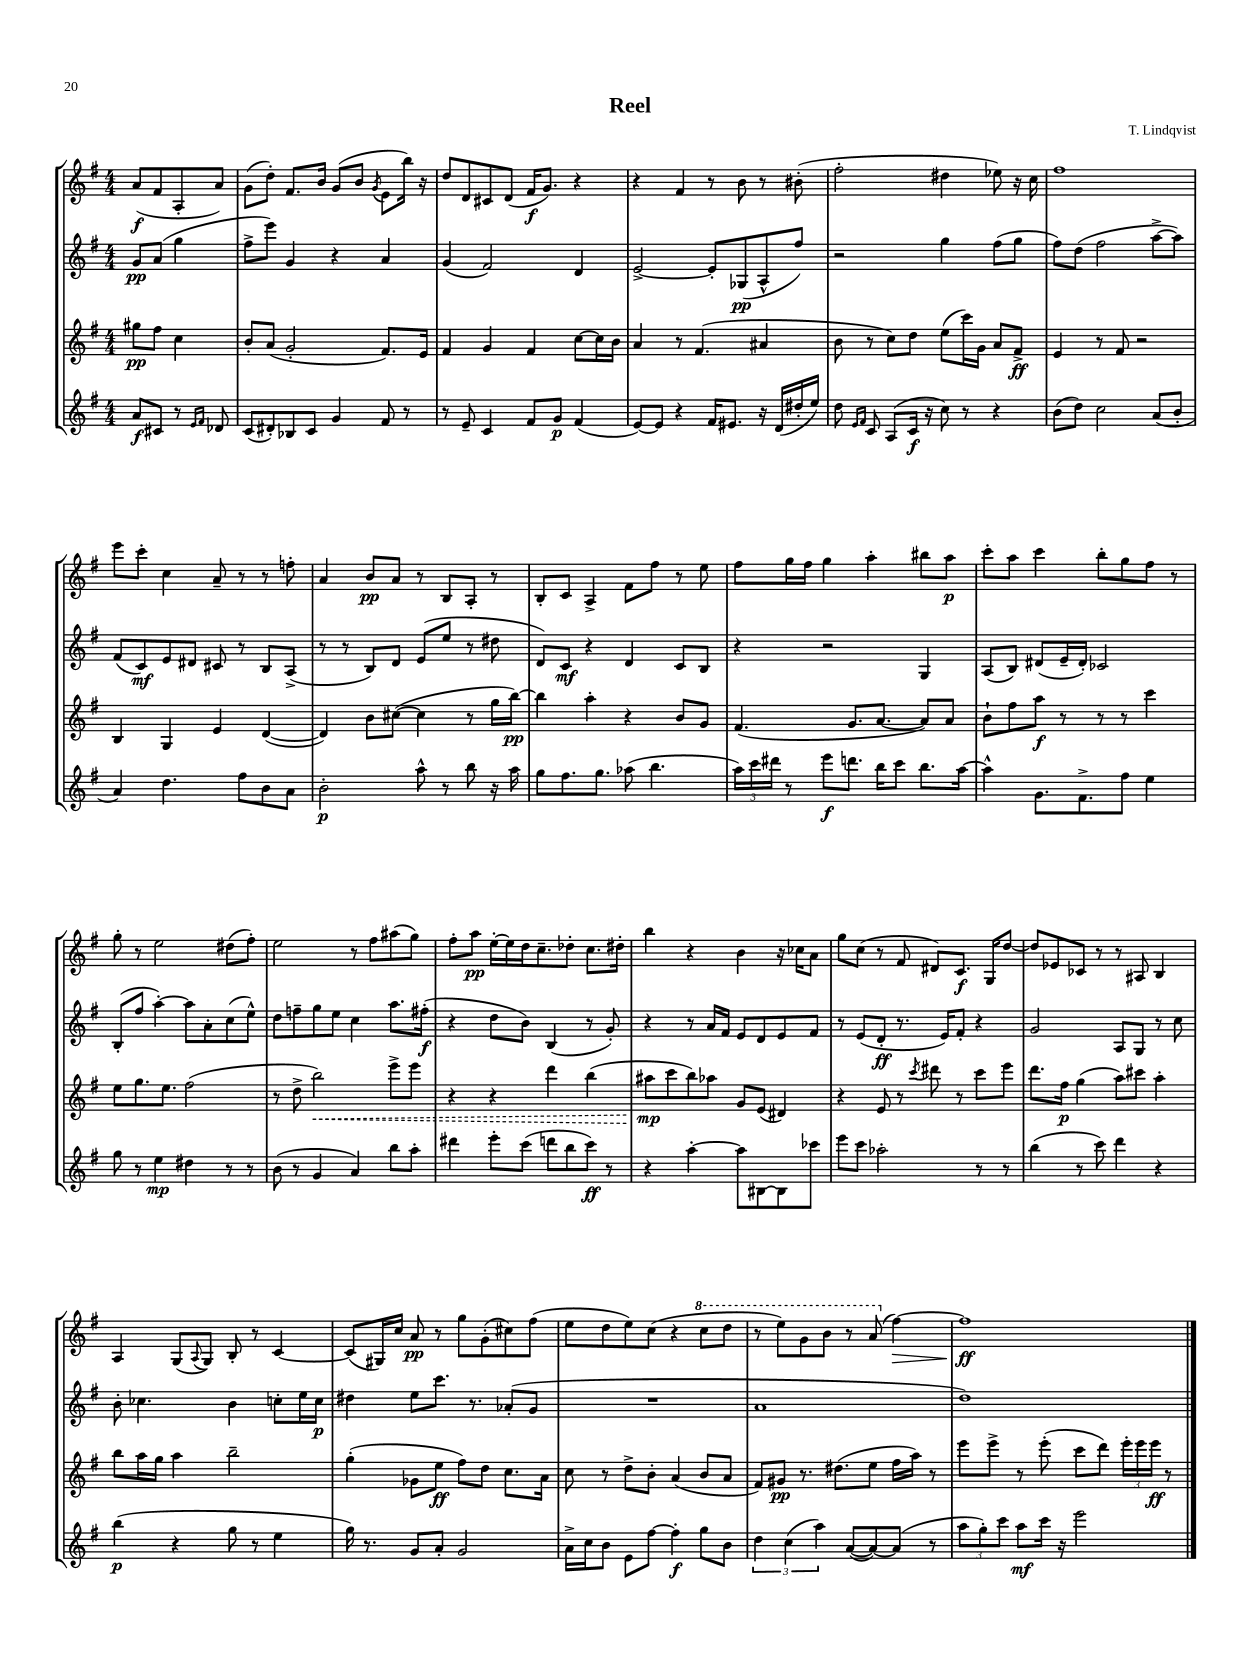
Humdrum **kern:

**kern	**kern	**kern	**kern
*staff4	*staff3	*staff2	*staff1
*clefG2	*clefG2	*clefG2	*clefG2
*k[f#]	*k[f#]	*k[f#]	*k[f#]
*M4/4	*M4/4	*M4/4	*M4/4
8a/L	8gg#\L	8g/L	(8a/L
8c#/J	8ff#\J	(8a/J	8f#/
8r	4cc\	4gg\	8A'/
16qqe/LL	.	.	.
16qqf#/JJ	.	.	.
8d-/	.	.	8a/J)
=	=	=	=
(8c/L	8b'/L	8ff#^\L	(8g\L
8d#'/)	(8a/J	8eee\J)	8dd'\J)
8B-/	2g'/	4g/	8.f#/L
8c/J	.	.	.
.	.	.	16b/Jk
4g/	.	4r	(8g/L
.	.	.	8b/J
.	.	.	8qg/
8f#/	8.f#/L)	4a/	8e\L
8r	.	.	16bb\Jk)
.	16e/Jk	.	16r
=	=	=	=
8r	4f#/	(4g/	8dd/L
8e~/	.	.	8d/
4c/	4g/	2f#/)	8c#/
.	.	.	(8d/J
8f#/L	4f#/	.	16f#/LK
.	.	.	8.g/J)
8g/J	.	.	.
(4f#/	[8cc\L	4d/	4r
.	16cc\]L	.	.
.	16b\JJ	.	.
=	=	=	=
[8e/L)	4a/	[2e^/	4r
8e/]J	.	.	.
4r	8r	.	4f#/
.	(4.f#/	.	.
16f#/LK	.	8e'/]L	8r
8.e#/J	.	.	.
.	.	(8G-/	8b\
16r	4a#/	8A^^/	8r
(16d/LL	.	.	.
16dd#'/	.	8ff#/J)	(8b#'\
16ee/JJ)	.	.	.
=	=	=	=
8dd\	8b\	2r	2ff#'\
16qqe/LL	.	.	.
16qqf#/JJ	.	.	.
8c/	8r	.	.
(8A/L	8cc\L)	.	.
16c/Jk	8dd\J	.	.
16r	.	.	.
8cc\)	(8ee\L	4gg\	4dd#\
8r	16ccc\L)	.	.
.	16g\JJ	.	.
4r	8a/L	(8ff#\L	8ee-\)
.	8f#^/J	8gg\J	16r
.	.	.	16cc\
=	=	=	=
(8b\L	4e/	8ff#\L)	1ff#
8dd\J)	.	(8dd\J	.
2cc\	8r	2ff#\	.
.	8f#/	.	.
.	2r	.	.
(8a/L	.	[8aa^\L	.
8b'/J	.	8aa\]J)	.
=	=	=	=
4a/)	4B/	(8f#/L	8eee\L
.	.	8c/)	8ccc'\J
4.dd\	4G/	8e/	4cc\
.	.	8d#/J	.
.	4e/	8c#/	8a~/
8ff#\L	.	8r	8r
8b\	([4d/	8B/L	8r
8a\J	.	(8A^/J	8ff'\
=	=	=	=
2b'\	4d/])	8r	4a/
.	.	8r	.
.	8b\L	8B/L)	8b/L
.	([8cc#\J	8d/J	8a/J
8aa^^\	4cc#\]	(8e/L	8r
8r	.	8ee/J	8B/L
8bb\	8r	8r	8A'/J
16r	16gg\LL	8dd#\	8r
16aa\	[16bb\JJ)	.	.
=	=	=	=
8gg\L	4bb\]	8d/L)	8B'/L
8.ff#\	.	8c/J	8c/J
.	4aa'\	4r	4A^/
8.gg\J	.	.	.
(8aa-\	4r	4d/	8f#\L
4.bb\	.	.	8ff#\J
.	8b/L	8c/L	8r
.	8g/J	8B/J	8ee\
=	=	=	=
24aa\LL)	(4.f#/	4r	8ff#\L
24ccc\	.	.	.
24ddd#\JJ	.	.	.
8r	.	.	16gg\L
.	.	.	16ff#\JJ
8eee\L	.	2r	4gg\
8.ddd\J	8.g/L	.	.
.	.	.	4aa'\
16bb\LK	[8.a/J	.	.
8ccc\J	.	.	.
8.bb\L	8a/]L)	4G/	8bb#\L
.	8a/J	.	8aa\J
[16aa\Jk	.	.	.
=	=	=	=
4aa^^\]	8b`\L	(8A/L	8ccc'\L
.	8ff#\	8B/J)	8aa\J
8.g\L	8aa\J	(8d#/L	4ccc\
.	8r	16e~/L	.
8.f#^\	.	16d#'/JJ)	.
.	8r	2c-/	8bb'\L
8ff#\J	8r	.	8gg\
4ee\	4ccc\	.	8ff#\J
.	.	.	8r
=	=	=	=
8gg\	8ee\L	(8B'/L	8gg'\
8r	8.gg\	8ff#/J	8r
4ee\	.	[4aa'\)	2ee\
.	8.ee\J	.	.
4dd#\	(2ff#\	8aa\]L	.
.	.	8a'\	.
8r	.	(8cc\	(8dd#\L
8r	.	8ee^^\J)	8ff#'\J)
=	=	=	=
(8b\	8r	8dd\L	2ee\
8r	8dd^\	8ff~\	.
4g/	2bb\)	8gg\	.
.	.	8ee\J	.
4a/)	.	4cc\	8r
.	.	.	8ff#\L
8bb\L	8eee^\L	8.aa\L	(8aa#\
8aa'\J	8eee\J	.	8gg\J)
.	.	(16ff#'\Jk	.
=	=	=	=
4ddd#\	4r	4r	8ff#'\L
.	.	.	8aa\J
8eee'\L	4r	8dd\L	[16ee'\LL
.	.	.	16ee\]
(8ccc\J	.	8b\J)	16dd\J
.	.	.	8.cc~\
8ddd\L	4ddd\	(4B/	.
8bb\	.	.	8dd-'\J
8ccc\J)	(4bb\	8r	8.cc\L
8r	.	8g'/)	.
.	.	.	16dd#'\Jk
=	=	=	=
4r	8aa#\L	4r	4bb\
.	8ccc\	.	.
[4aa'\	8bb\)	8r	4r
.	8aa-\J	16a/LL	.
.	.	16f#/JJ	.
8aa\]L	8g/L	8e/L	4b\
[8B#\	(8e/J	8d/	.
8B#\]	4d#/)	8e/	16r
.	.	.	16cc-\LK
8ccc-\J	.	8f#/J	8a\J
=	=	=	=
8eee\L	4r	8r	8gg\L
8ccc\J	.	(8e/L	(8cc\J
2aa-'\	8e/	8d'/J	8r
.	8r	8.r	8f#/
.	8qccc/	.	.
.	8ddd#\	.	8d#/L)
.	.	16e/LK)	.
.	8r	8f#'/J	8.c/J
8r	8ccc\L	4r	.
.	.	.	16G/LK
8r	8eee\J	.	[8dd/J
=	=	=	=
(4bb\	8.ddd\L	2g/	8dd/]L
.	.	.	8e-/
.	16ff#\Jk	.	.
8r	(4gg\	.	8c-/J
8ccc\)	.	.	8r
4ddd\	8aa\L)	8A/L	8r
.	8ccc#\J	8G/J	8A#/
4r	4aa'\	8r	4B/
.	.	8cc\	.
=	=	=	=
(4bb\	8bb\L	8b'\	4A/
.	16aa\L	4.cc-\	.
.	16gg\JJ	.	.
4r	4aa\	.	(8G/L
.	.	.	8qqA/
.	.	.	8G/J)
8gg\	2bb~\	4b\	8B'/
8r	.	.	8r
4ee\	.	8cc'\L	[4c/
.	.	16ee\L	.
.	.	16cc\JJ	.
=	=	=	=
16gg\)	(4gg'\	4dd#\	(8c/]L
8.r	.	.	.
.	.	.	16G#/L)
.	.	.	16cc/JJ
8g/L	8g-\L	8ee\L	8a/
8a'/J	8ee\J	8.ccc\J	8r
2g/	8ff#\L)	.	8gg\L
.	.	8.r	.
.	8dd\J	.	(8g'\
.	8.cc\L	(8a-'/L	8cc#\)
.	.	8g/J	(8ff#\J
.	16a\Jk	.	.
=	=	=	=
16a^\LL	8cc\	1r	8ee\L
16cc\J	.	.	.
8b\J	8r	.	8dd\
8e\L	8dd^\L	.	8ee\)
[8ff#\J	8b'\J	.	(8cc\J
4ff#'\]	(4a/	.	4r
8gg\L	8b/L	.	8ccc\L
8b\J	8a/J	.	8ddd\J
=	=	=	=
6dd\	8f#/L)	1a	8r
.	8g#/J	.	8eee\L)
(6cc\	.	.	.
.	8.r	.	8gg\
6aa\)	.	.	.
.	.	.	8bb\J
.	(8.dd#\L	.	.
([8a/L	.	.	8r
8a/_)	8ee\J	.	(8aa/
(8a/]J	16ff#\LL	.	[4ff#\)
.	16aa\JJ)	.	.
8r	8r	.	.
=	=	=	=
12aa\L	8eee\L	1dd)	1ff#]
12gg'\)	.	.	.
.	8eee^\J	.	.
12ccc\J	.	.	.
8aa\L	8r	.	.
16ccc\Jk	(8eee'\	.	.
16r	.	.	.
2eee\	8ccc\L	.	.
.	8ddd\J)	.	.
.	24eee'\LL	.	.
.	24eee\	.	.
.	24eee\JJ	.	.
.	8r	.	.
==	==	==	==
*-	*-	*-	*-
